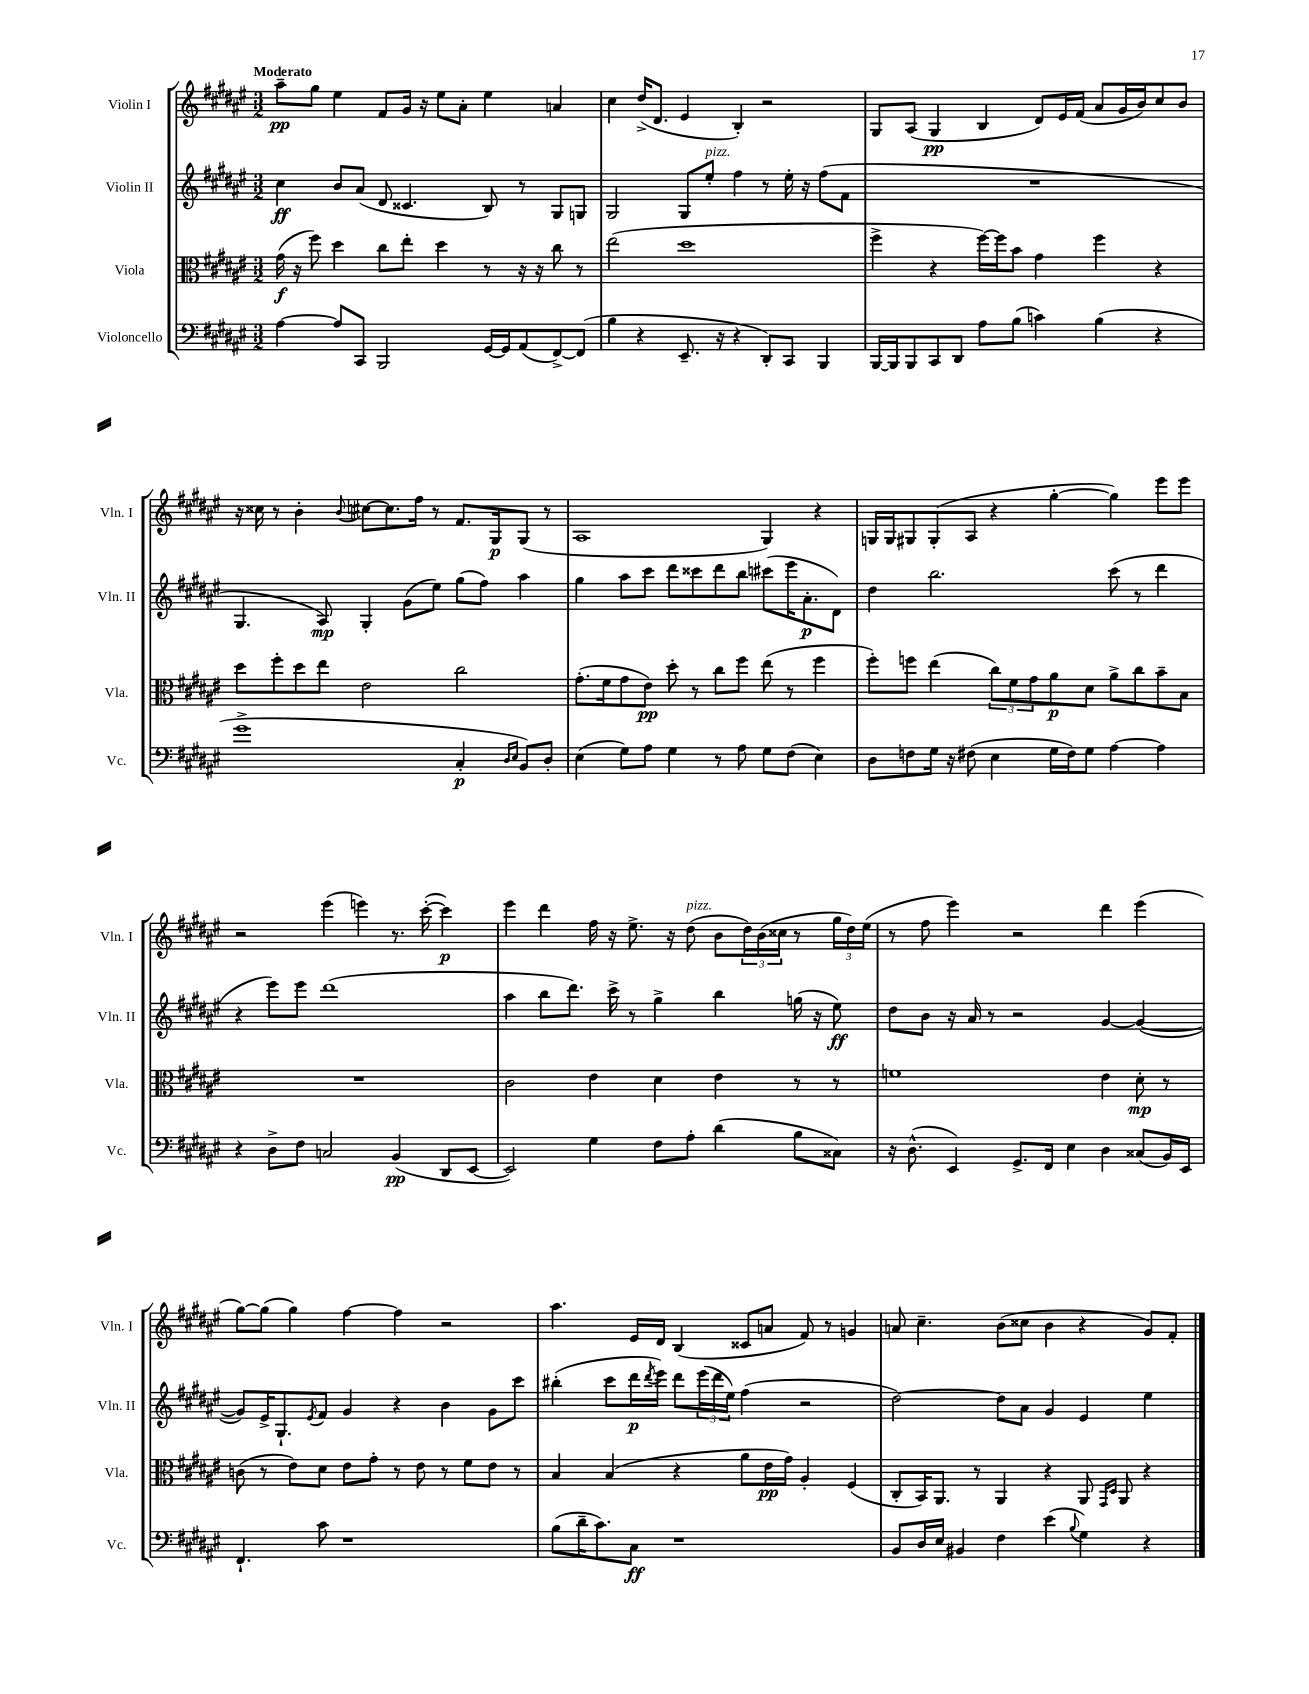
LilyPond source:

<<
\new StaffGroup <<
\new Staff = "s0" \with { instrumentName = "Violin I" shortInstrumentName = "Vln. I" } {
    \clef treble \key fis \major \numericTimeSignature \time 3/2 \tempo "Moderato"
    ais''8--\pp gis''8 eis''4 fis'8 gis'16 r16 eis''8 ais'8-. eis''4 a'4 |
    cis''4 dis''16->( dis'8. eis'4 b4-.) r2 |
    gis8 ais8( gis4\pp b4 dis'8) eis'16 fis'16( ais'8 gis'16 b'16) cis''8 b'8 |
    r16 cisis''16 r8 b'4-. \appoggiatura { b'8 } cis''8~ cis''8. fis''16 r8 fis'8. gis16\p gis8( r8 |
    ais1 gis4) r4 |
    g16 g16 gis8 gis8-.( ais8 r4 gis''4~-. gis''4) eis'''8 eis'''8 |
    r2 eis'''4( e'''4) r8. cis'''16~-.( cis'''4\p) |
    eis'''4 dis'''4 fis''16 r16 eis''8.-> r16 dis''8^\markup { \italic "pizz." }( b'8 \tuplet 3/2 { dis''16) b'16( cisis''16 } r8 \tuplet 3/2 { gis''16 dis''16) eis''16( } |
    r8 fis''8 eis'''4) r2 dis'''4 eis'''4( |
    gis''8~) gis''8( gis''4) fis''4~ fis''4 r2 |
    ais''4. eis'16 dis'16 b4( cisis'8 a'8 fis'8) r8 g'4 |
    a'8 cis''4.-- b'8( cisis''8 b'4 r4 gis'8) fis'8-. \bar "|." |
}
\new Staff = "s1" \with { instrumentName = "Violin II" shortInstrumentName = "Vln. II" } {
    \clef treble \key fis \major \numericTimeSignature \time 3/2
    cis''4\ff b'8 ais'8( dis'8 cisis'4. b8) r8 gis8 g8 |
    gis2 gis8 eis''8-.^\markup { \italic "pizz." } fis''4 r8 eis''16-. r16 fis''8( fis'8 |
    R1. |
    gis4. ais8\mp) gis4-. gis'8( eis''8) gis''8( fis''8) ais''4 |
    gis''4 ais''8 cis'''8 dis'''8 cisis'''8 dis'''8 b''8 cis'''8( eis'''16 ais'8.-.\p dis'8) |
    dis''4 b''2. cis'''8( r8 dis'''4 |
    r4 eis'''8) eis'''8 dis'''1( |
    ais''4 b''8 dis'''8.) cis'''16-> r8 gis''4-> b''4 g''16( r16 eis''8\ff) |
    dis''8 b'8 r16 ais'16 r8 r2 gis'4~ gis'4~( |
    gis'8) eis'16-> gis8.-! \acciaccatura { eis'8 } fis'8 gis'4 r4 b'4 gis'8 cis'''8 |
    bis''4-.( cis'''8 dis'''16\p \acciaccatura { dis'''8 } eis'''16) dis'''8 \tuplet 3/2 { eis'''16( dis'''16 eis''16) } fis''4( r2 |
    dis''2~) dis''8 ais'8 gis'4 eis'4 eis''4 \bar "|." |
}
\new Staff = "s2" \with { instrumentName = "Viola" shortInstrumentName = "Vla." } {
    \clef alto \key fis \major \numericTimeSignature \time 3/2
    gis'16\f( r16 fis''8) dis''4 cis''8 eis''8-. dis''4 r8 r16 r16 cis''8 r8 |
    eis''2( dis''1 |
    fis''4-> r4 fis''16~) fis''16 b'8 gis'4 fis''4 r4 |
    dis''8 fis''8-. dis''8 eis''8 eis'2 cis''2 |
    gis'8.-.( fis'16 gis'8 eis'8\pp) dis''8-. r8 cis''8 fis''8 eis''8( r8 fis''4 |
    fis''8-.) f''8 eis''4( \tuplet 3/2 { cis''8) fis'8 gis'8 } ais'8\p dis'8 ais'8-> cis''8 b'8-- b8 |
    R1. |
    cis'2 eis'4 dis'4 eis'4 r8 r8 |
    f'1 eis'4 dis'8-.\mp r8 |
    c'8( r8 eis'8) dis'8 eis'8 gis'8-. r8 eis'8 r8 fis'8 eis'8 r8 |
    b4 b4( r4 ais'8 eis'16\pp gis'16) ais4-. fis4( |
    cis8-. b,16) ais,8. r8 ais,4 r4 ais,8 \grace { gis,16 dis16 } ais,8 r4 \bar "|." |
}
\new Staff = "s3" \with { instrumentName = "Violoncello" shortInstrumentName = "Vc." } {
    \clef bass \key fis \major \numericTimeSignature \time 3/2
    ais4~ ais8 cis,8 b,,2 gis,16~ gis,16 ais,8( fis,8~->) fis,8( |
    b4 r4 eis,8.-- r16 r4 dis,8-.) cis,8 b,,4 |
    b,,16~ b,,16 b,,8 cis,8 dis,8 ais8 b8( c'4) b4( r4 |
    gis'1-> cis4-.\p \grace { dis16 eis16 } b,8) dis8-. |
    eis4( gis8) ais8 gis4 r8 ais8 gis8 fis8( eis4) |
    dis8 f8 gis16 r16 fis8( eis4 gis16 fis16) gis8 ais4~ ais4 |
    r4 dis8-> fis8 c2 b,4\pp( dis,8 eis,8~ |
    eis,2) gis4 fis8 ais8-. dis'4( b8 cisis8) |
    r16 dis8.-^( eis,4) gis,8.-> fis,16 eis4 dis4 cisis8( b,16) eis,16 |
    fis,4.-! cis'8 r1 |
    b8( dis'16-- cis'8.) cis8\ff r1 |
    b,8 dis16 eis16 bis,4 fis4 eis'4( \appoggiatura { b8 } gis4) r4 \bar "|." |
}
>>
>>
\layout { \context { \Score \remove "Bar_number_engraver" } }
